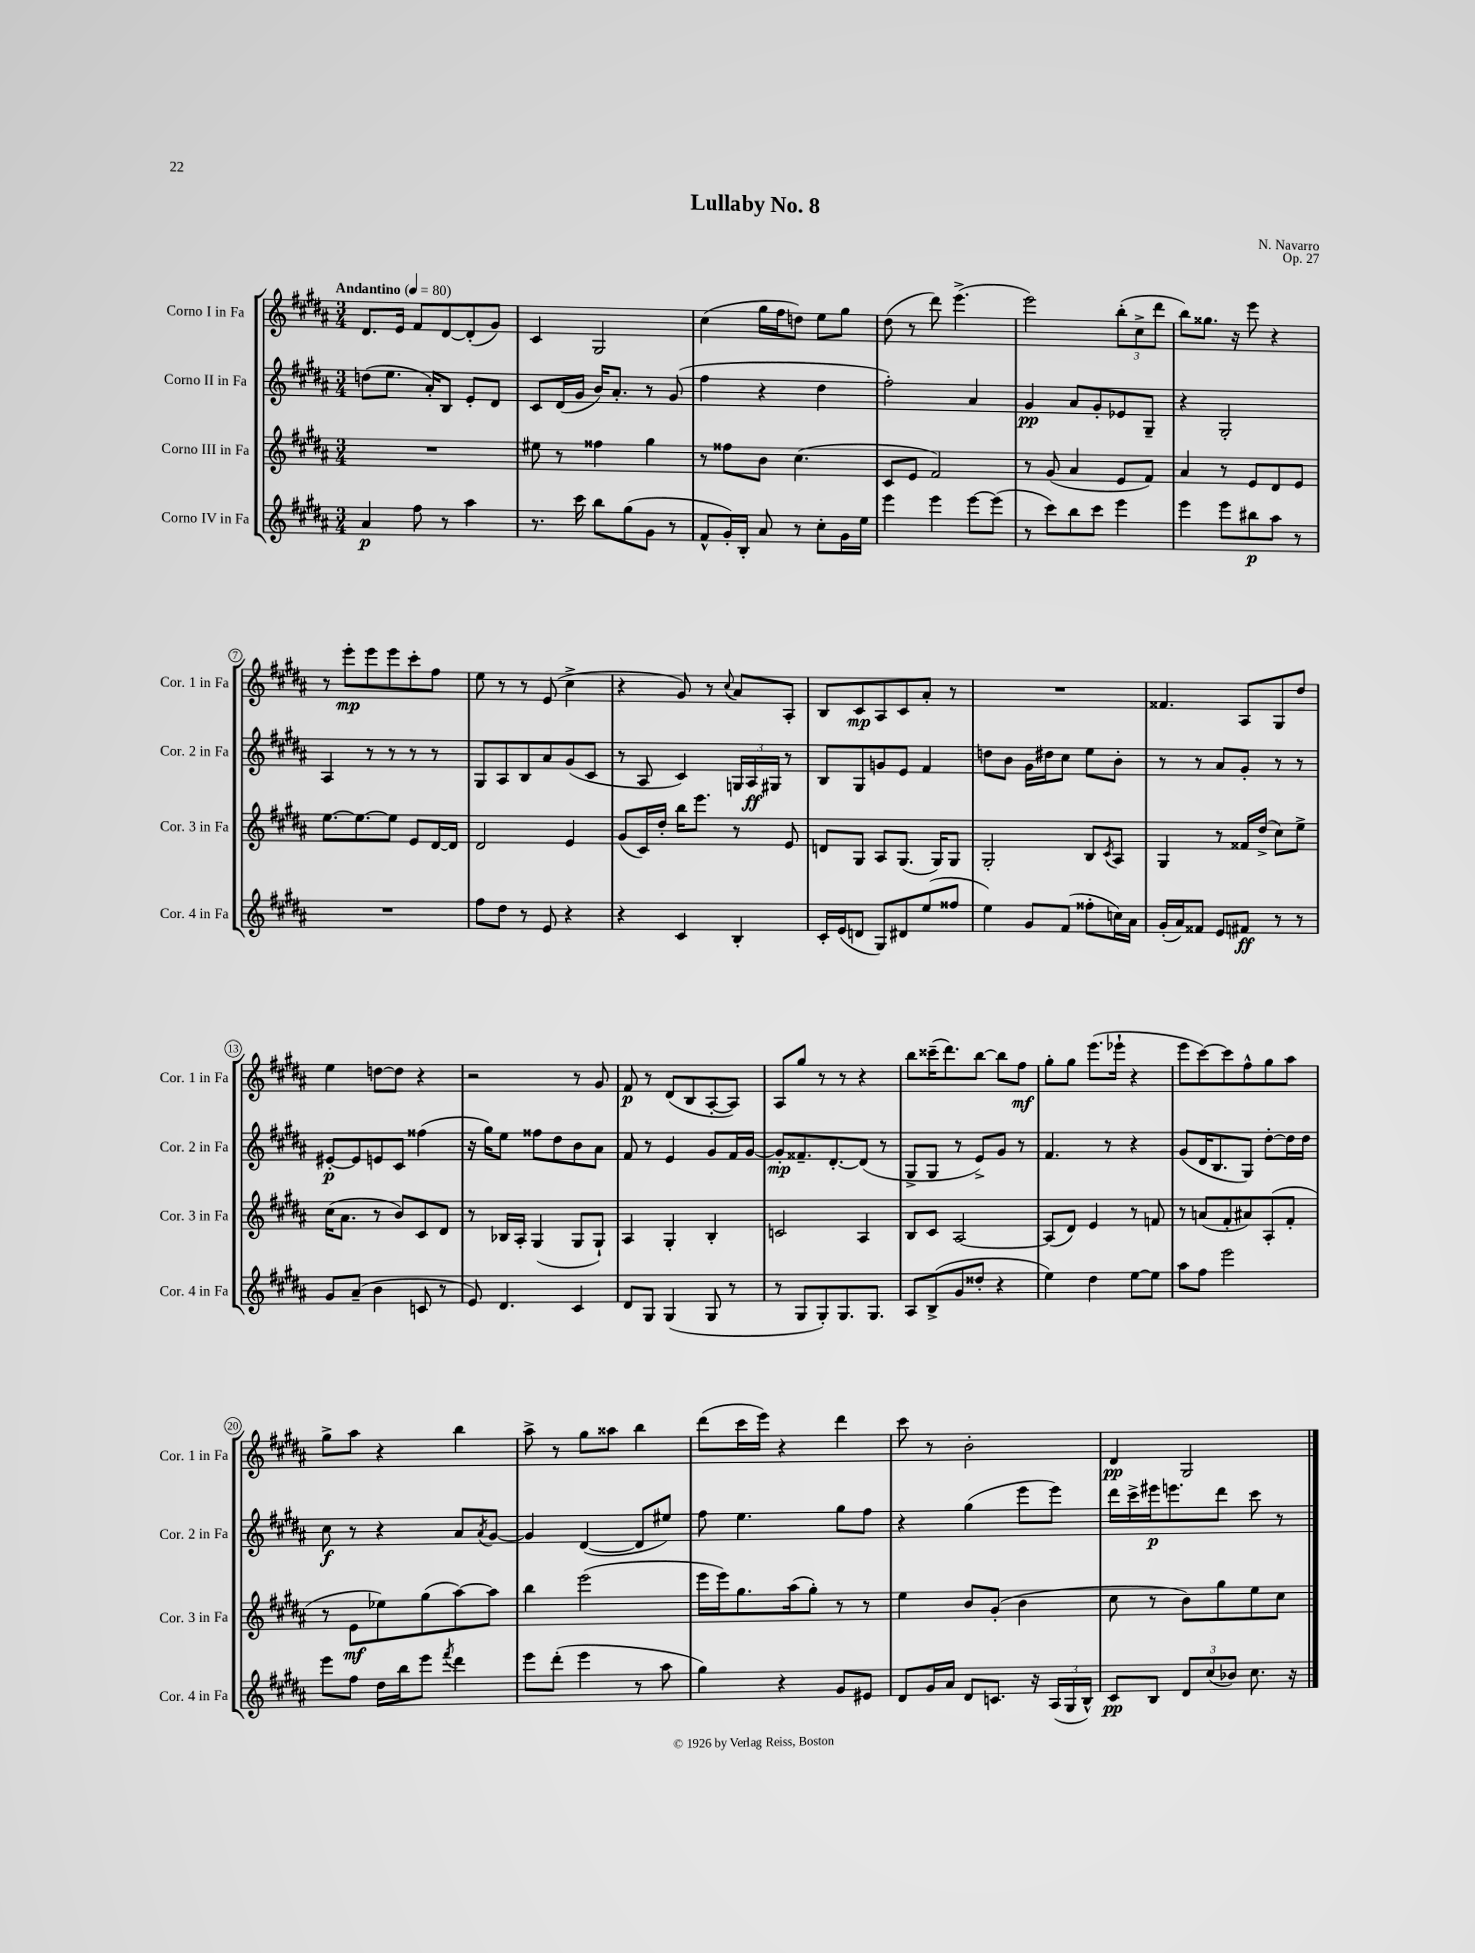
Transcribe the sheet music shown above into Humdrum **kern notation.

**kern	**kern	**kern	**kern
*staff4	*staff3	*staff2	*staff1
*clefG2	*clefG2	*clefG2	*clefG2
*k[f#c#g#d#a#]	*k[f#c#g#d#a#]	*k[f#c#g#d#a#]	*k[f#c#g#d#a#]
*M3/4	*M3/4	*M3/4	*M3/4
*MM80	*MM80	*MM80	*MM80
4a#	2.r	(8dd	8.d#
.	.	8.ee	.
.	.	.	16e
8ff#	.	.	8f#
.	.	16a#')	.
8r	.	8B	[8d#
4aa#	.	8e'	(8d#']
.	.	8d#	8g#)
=	=	=	=
8.r	8ee#	8c#	4c#
.	8r	(16d#	.
16ccc#	.	16g#	.
8bb	4ff##	16b)	2G#
.	.	8.a#'	.
(8gg#	.	.	.
8g#	4gg#	8r	.
8r	.	(8g#	.
=	=	=	=
8f#^^	8r	4ff#	(4cc#
16g#')	8ff##	.	.
16B'	.	.	.
8a#	8b	4r	16gg#
.	.	.	16ff#
8r	(4.cc#	.	8dd)
8cc#'	.	4dd#	8ee
16g#	.	.	8gg#
16ee	.	.	.
=	=	=	=
4eee	8c#	2ff#')	(8dd#
.	8e	.	8r
4eee	2f#)	.	8ddd#)
.	.	.	(4.eee^
[8eee	.	4a#	.
(8eee]	.	.	.
=	=	=	=
8r	8r	4g#	2eee)
8ccc#)	(8g#	.	.
8bb	4a#	8a#	.
8ccc#	.	8g#'	.
4eee	8e	8e-	(12bb'
.	.	.	12cc#^
.	8f#)	8G#~	.
.	.	.	12ddd#
=	=	=	=
4eee	4a#	4r	8bb)
.	.	.	8.gg##
8eee	8r	2G#'	.
.	.	.	16r
8bb#	8e	.	8eee
8aa#	8d#	.	4r
8r	8e	.	.
=	=	=	=
2.r	[8.ee	4A#	8r
.	.	.	8eee'
.	8.ee_	.	.
.	.	8r	8eee
.	8ee]	8r	8eee
.	8e	8r	8ccc#'
.	[16d#	8r	8ff#
.	16d#]	.	.
=	=	=	=
8ff#	2d#	8G#	8ee
8dd#	.	8A#	8r
8r	.	8B	8r
8e	.	8a#	(8e
4r	4e	(8g#	4cc#^
.	.	8c#	.
=	=	=	=
4r	(8g#	8r	4r
.	16c#)	8A#	.
.	16dd#'	.	.
4c#	16bb	4c#)	8g#)
.	8.eee	.	.
.	.	.	8r
.	.	.	8qqcc#
4B'	8r	24G	8a#
.	.	24A#	.
.	.	24G#	.
.	8e	8r	8A#'
=	=	=	=
16c#'	8d	8B	8B
(16e	.	.	.
8d	8G#	8G#	8c#
8G#)	8A#	8g	8A#
8d#	(8.G#	8e	8c#
(8ee	.	4f#	8a#'
.	16G#)	.	.
8ff##	8G#	.	8r
=	=	=	=
4ee)	2G#'	8dd	2.r
.	.	8b	.
8g#	.	16g#	.
.	.	16dd#	.
(8f#	.	8cc#	.
8ff##'	8B	8ee	.
.	8qc#	.	.
16cc)	8A#	8b'	.
16a#	.	.	.
=	=	=	=
(16g#'	4G#	8r	4.f##
16a#)	.	.	.
8f##	.	8r	.
8e	8r	8a#	.
8f#	16f##	8g#'	8A#
.	(16dd#^	.	.
8r	8cc#)	8r	8G#
8r	8ee^	8r	8dd#
=	=	=	=
8g#	(16cc#	[8e#'	4ee
.	8.a#	.	.
(8a#~	.	8e#]	.
4b	8r	8e	[8dd
.	8b)	8c#	8dd]
8c	8c#	(4ff##	4r
8r	8d#	.	.
=	=	=	=
8e)	8r	16r	2r
.	.	16gg#)	.
4.d#	16B-	8ee	.
.	16A#'	.	.
.	(4G#	8ff##	.
.	.	8dd#	.
4c#	8G#	8b	8r
.	8G#`)	8a#	8g#
=	=	=	=
8d#	4A#	8f#	8f#
8G#	.	8r	8r
(4G#	4G#'	4e	(8d#
.	.	.	8B
8G#	4B'	8g#	[8A#'
8r	.	16f#	8A#])
.	.	[16g#	.
=	=	=	=
8r	2c	8g#']	8A#
8G#	.	8.f##~	8gg#
8G#')	.	.	8r
.	.	[8.d#'	.
8.G#	.	.	8r
.	4A#	(8d#]	4r
8.G#	.	.	.
.	.	8r	.
=	=	=	=
8A#	8B	8G#^	8bb
(8B^	8c#	8G#	(16ccc##~
.	.	.	8.ddd#)
8g#	[2A#	8r	.
8dd##'	.	8e^)	[8bb
4r	.	8g#	8bb]
.	.	8r	8ff#
=	=	=	=
4ee)	(8A#]	4.f#	8gg#'
.	8d#)	.	8gg#
4dd#	4e	.	(8.eee
.	.	8r	.
.	.	.	16eee-`
[8ee	8r	4r	4r
8ee]	8f	.	.
=	=	=	=
8aa#	8r	(8g#	8eee
8ff#	(8a	16d#	[8ccc#)
.	.	8.B	.
2eee	8f#'	.	8ccc#]
.	8a#)	8G#)	8ff#^^
.	(8A#'	[8dd#'	8gg#
.	8f#'	16dd#]	8aa#
.	.	16dd#	.
=	=	=	=
8eee	8r	8cc#	8gg#^
8ff#	8e	8r	8aa#
16dd#	8ee-)	4r	4r
16bb	.	.	.
8eee	(8gg#	.	.
8qfff#	.	.	.
4ddd#	[8aa#)	8a#	4bb
.	.	8qa#	.
.	8aa#]	[8g#	.
=	=	=	=
8eee	4bb	4g#]	8aa#^
(8ddd#'	.	.	8r
4eee	(2eee	([4d#	8gg#
.	.	.	8aa##
8r	.	8d#]	4bb
8aa#	.	8ee#)	.
=	=	=	=
4gg#)	16eee	8ff#	(8ddd#
.	16eee)	.	.
.	8.gg#	4.ee	16ccc#
.	.	.	16eee)
4r	.	.	4r
.	(16aa#	.	.
.	8gg#')	.	.
8g#	8r	8gg#	4ddd#
8e#	8r	8ff#	.
=	=	=	=
8d#	4ee	4r	8ccc#
16g#	.	.	8r
16a#	.	.	.
8d#	8b	(4gg#	2b'
8.c	(8g#'	.	.
.	4b	8eee	.
16r	.	.	.
(24A#	.	8eee)	.
24G#	.	.	.
24B^^)	.	.	.
=	=	=	=
8c#	8cc#	16ddd#	4d#
.	.	16ccc#^	.
8B	8r	16eee#	.
.	.	8.eee	.
12d#	8b)	.	2G#
(12cc#	.	.	.
.	8gg#	8ddd#	.
12b-)	.	.	.
8.cc#	8ee	8ccc#	.
.	8cc#	8r	.
16r	.	.	.
==	==	==	==
*-	*-	*-	*-
